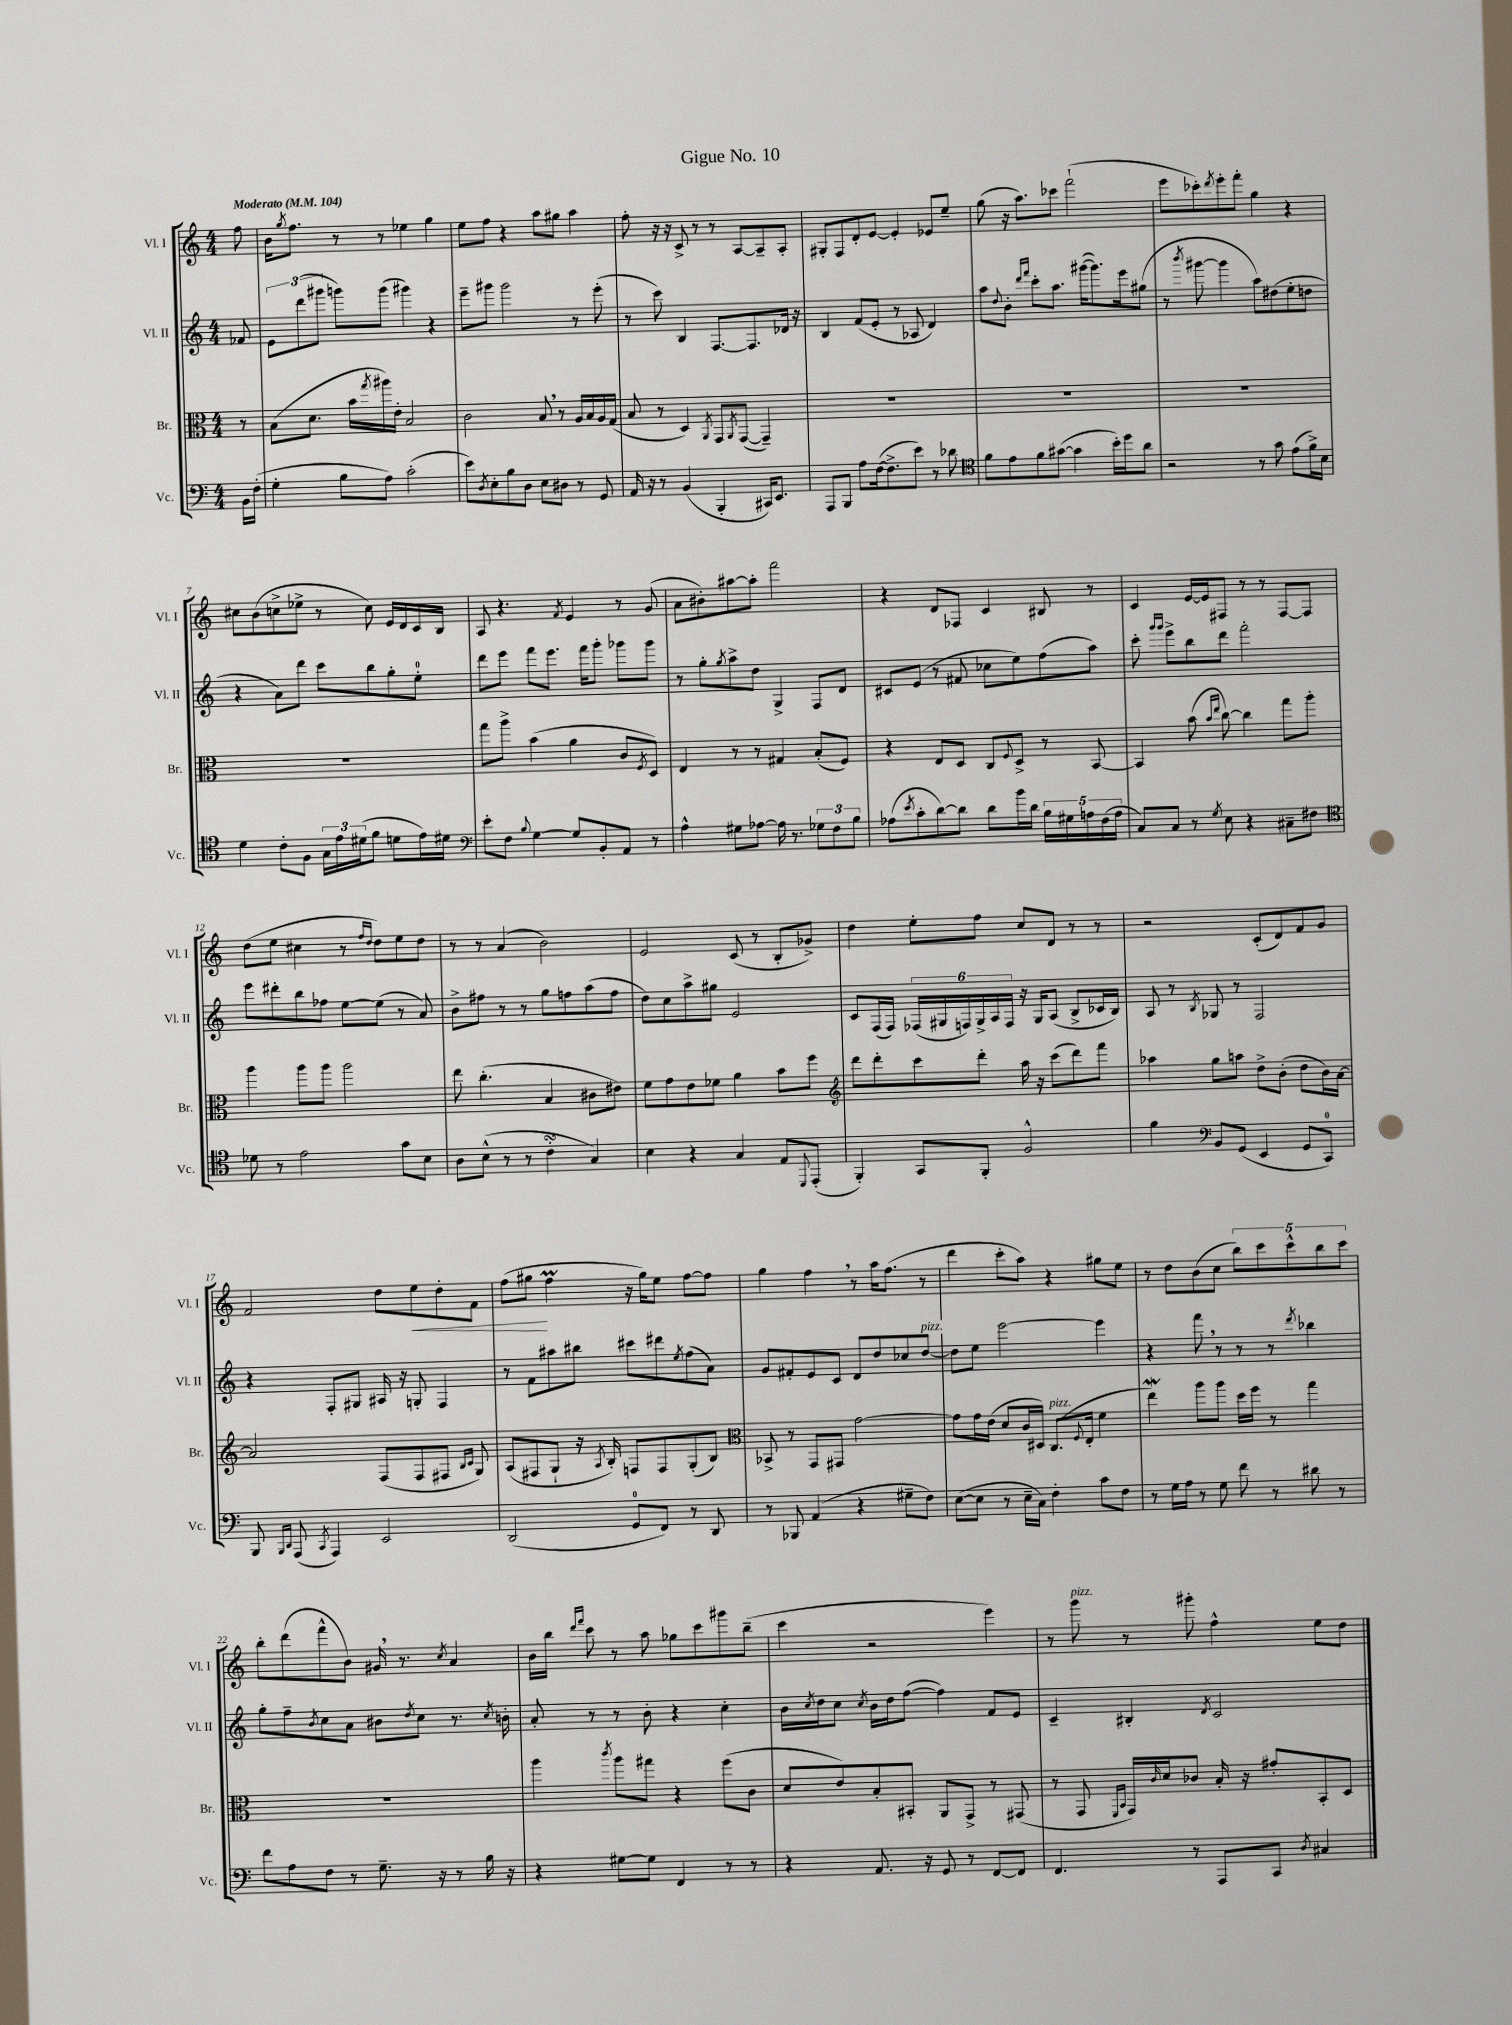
\header { title = "Gigue No. 10" }
<<
\new StaffGroup <<
\new Staff = "s0" \with { instrumentName = "Vl. I" shortInstrumentName = "Vl. I" } {
    \clef treble \key c \major \numericTimeSignature \time 4/4 \partial 8 \tempo "Moderato" 4 = 104
    f''8 |
    b'16 \acciaccatura { g''8 } f''8. r8 r8 ees''4 g''4 |
    e''8 f''8 r4 a''8 gis''8 a''4 |
    f''8-. r16 r16 c'8-> r8 r8 a8~ a8-- a8-. |
    gis8-. f8 d'8-. e'8~ e'4-. ees'8 e''8-- |
    g''8( r16 a''8.) ces'''8 f'''2-!( |
    e'''8 ces'''8-.) \acciaccatura { d'''8 } e'''8-. f'''8-. g''4 r4 |
    cis''8 b'8( c''8-> ees''8-> r8 c''8) e'16 d'16 c'16 b16 |
    a8 r4. \acciaccatura { f'8 } e'4 r8 g'8( |
    a'8 bis'8-.) ais''8~ ais''8-. f'''2 |
    r4 d'8 fes8 c'4 bis8 r8 |
    c'4 e'16~ e'16 fis8 r8 r8 fis8~ fis8 |
    d''8( e''8 cis''4 r8 \grace { f''16 d''16 } d''8) e''8 d''8 |
    r8 r8 a'4( b'2) |
    e'2 c'8( r8 b8-. ges'8->) |
    d''4 e''8-. f''8 c''8 d'8 r8 r8 |
    r2 c'8-.( d'8) f'8 g'8 |
    f'2 d''8 e''8\< d''8-. f'8 |
    f''8( gis''8\! f''4\prall r16 gis''16) e''8 f''8~ f''8 |
    g''4 f''4 \breathe r8 a''16 f''8.( r8 |
    d'''4 c'''8-. a''8) r4 gis''8 e''8 |
    r8 d''8 b'8( c''8 \tuplet 5/4 { b''8) c'''8 c'''8-^ b''8 c'''8 } |
    b''8-. d'''8( f'''8-^ b'8) gis'16 \breathe r8. \acciaccatura { c''8 } a'4 |
    b'16 b''16 \grace { d'''16 f'''16 } c'''8 r8 a''8 ges''8 c'''8 gis'''8 b''8--( |
    c'''4 r2 e'''4) |
    r8 g'''8^\markup { \italic "pizz." } r8 gis'''8-. f''4-^ e''8 d''8 \bar "|." |
}
\new Staff = "s1" \with { instrumentName = "Vl. II" shortInstrumentName = "Vl. II" } {
    \clef treble \key c \major \numericTimeSignature \time 4/4 \partial 8
    fes'8 |
    \tuplet 3/2 { e'8 d'''8( gis'''8 } g'''8) g'''8( gis'''4) r4 |
    e'''8-- gis'''8 gis'''2 r8 e'''8-.( |
    r8 c'''8) b4 f8.~ f8. des'16 r16 |
    b4 f'8( e'8-. r8 aes8 d'4) |
    a''8 \appoggiatura { d''8 } b'8-. \grace { d'''16 f'''16 } c'''8-. a''8. gis'''16~( gis'''8.) e'''16 gis''8( |
    r8 \acciaccatura { b'''8 } gis'''8~ gis'''4 a''8) dis''8( e''8-. d''8 |
    r4 a'8) d'''8 c'''8 b''8 g''8-. e''8-0-. |
    d'''8 e'''8 f'''8 e'''8. f'''16 g'''8-. ges'''8 ges'''8 |
    r8 g''8-. \acciaccatura { g''8 } a''8-> d''8 g4-> f8 d'8 |
    cis'8 e'8( r8 fis'8 ces''8 e''8) f''8( a''8) |
    c'''8-. \grace { g'''16 g'''16 } e'''8-> b''8 d'''8 f'''2-. |
    e'''8 dis'''8-. b''8 fes''8 e''8~ e''8( r8 a'8) |
    b'8-> fis''8 r8 r8 g''8 f''8 a''8( f''8 |
    d''8) c''8 a''8-> gis''8 e'2 |
    c'8 f16( f16) \tuplet 6/4 { fes16( gis16 f16) gis16-> a16 f16 } r16 gis16 a8( b8-> ces'16 b16) |
    a8 r8 \acciaccatura { b8 } ges8 r8 f2 |
    r4 f8-. gis8 ais16 r16 g8-. f4 |
    r8 f'8 ais''8 bis''8 cis'''8 dis'''8 \acciaccatura { e''8 } f''8( a'8) |
    g'8 fis'8-. e'8 c'8 d'8 d''8 ces''8 d''8~^\markup { \italic "pizz." } |
    d''8 e''8 e'''2~ e'''4 |
    r4 f'''8 \breathe r8 r8 r8 \acciaccatura { d'''8 } bes''4 |
    g''8-. f''8-- \acciaccatura { b'8 } c''8 a'8 bis'8 \acciaccatura { d''8 } c''8 r8. \acciaccatura { c''8 } b'16-. |
    a'8-. r8 r8 b'8-. r4 c''4-. |
    b'16 \acciaccatura { c''8 } d''16 c''8 \acciaccatura { c''8 } b'16 d''16 f''8~( f''4) f'8 e'8 |
    c'4-- bis4-. \acciaccatura { d'8 } c'2 \bar "|." |
}
\new Staff = "s2" \with { instrumentName = "Br." shortInstrumentName = "Br." } {
    \clef alto \key c \major \numericTimeSignature \time 4/4 \partial 8
    r8 |
    b8( d'8. b'16 \acciaccatura { g''8 } ais''16) e'16-. b2 |
    c'2 b8 \breathe r8 a16 b16 a16 g16( |
    b8 r8 d4) \acciaccatura { a,8 } g,8 \acciaccatura { a,8 } g,8~( g,4--) |
    R1 |
    R1 |
    R1 |
    R1 |
    g''8 a''8-> b'4( a'4 c'8 \acciaccatura { f8 } d8) |
    e4 r8 r8 gis4 b8-.( f8) |
    r4 e8 d8 c8 \appoggiatura { f8 } d8-> r8 b,8~ |
    b,4 b'8( \grace { b'16 e''16 } c''8~) c''4 g''8 a''8-. |
    a''4 a''8 a''8 a''2 |
    e''8 c''4.-.( b4 cis'8 eis'8) |
    f'8 g'8 e'8 fes'8 a'4 b'8 f''8 |
    \clef treble d'''8 d'''8-. c'''8 d'''8-. a''16 r16 c'''8( d'''8) f'''8 |
    aes''4 g''8 a''8 d''8-> b'8-.( d''8 b'16) a'16~ |
    a'2 f8( f8 fis8 \grace { b16 c'16 } g8) |
    a8( fis8 g8-! r16 \acciaccatura { a8 } b16-.) f8 f8 g8-.( b8) |
    \clef alto bes,8-> r8 g,8 gis,8 g'2~ |
    g'8 g'16 e'16( d'8 c'16 dis16) c8.^\markup { \italic "pizz." }( \appoggiatura { f8 } e16-. f'4 |
    e''4\mordent) a''8 a''8 d''16 f''16 r8 g''4 |
    R1 |
    a''4 \acciaccatura { c'''8 } a''8 gis''8 r4 f''8( c'8 |
    d'8 e'8) b8-. bis,8-. a,8 g,8-> r8 gis,8( |
    r8 g,8 \grace { f,16 b,16 } g,16) \grace { c'16 } d'16 ces'8 b16-. r16 gis'8-. b,8-. d8 \bar "|." |
}
\new Staff = "s3" \with { instrumentName = "Vc." shortInstrumentName = "Vc." } {
    \clef bass \key c \major \numericTimeSignature \time 4/4 \partial 8
    b,16 f16-.( |
    g4-. b8 a8) c'2-.( |
    e'8) \acciaccatura { d8 } e8-. b8 d8 e8 dis8 r8 g,8 |
    a,16 r16 r8 b,4( b,,4-. cis,16) e,8. |
    a,,8 b,,8 a8 f16~( f8.-> e'8) r8 des'8 |
    \clef tenor f'8 e'8 f'8 gis'8~( gis'4 b'16-.) d''16 a'8 |
    r2 r8 g'8 e'8( f'16->) b16 |
    d'4 c'8-. f8 \tuplet 3/2 { g16 e'16 dis'16( } f'8 d'8 e'16) dis'16 |
    \clef bass e'8-. f8 \appoggiatura { b8 } g4~ g8 b,8-. a,8 r8 |
    a4-^ gis8 aes8~ aes16 r8. \tuplet 3/2 { ges8 f8 b8 } |
    aes8( \acciaccatura { e'8 } c'8-. d'8~) d'8 d'8 b'16 d'16 \tuplet 5/4 { b16 gis16 a16 f16( a16 } |
    c8) c8 r8 \acciaccatura { g8 } e8 r4 cis8-- fis8 |
    \clef tenor des'8 r8 e'2 g'8 b8 |
    a8 b8-^( r8 r8 c'4-.\turn g4) |
    b4 r4 g4 e8 \appoggiatura { d,8 } e,8-.( |
    f,4-.) g,8 f,8-. f2-^ |
    f'4 \clef bass b,8 g,8( e,4 g,8 c,8-0) |
    b,,8 \grace { b,,16 d,16 } a,,8( \acciaccatura { c,8 } a,,4) e,2 |
    d,2( g,8-0 f,8) r8 d,8 |
    r8 bes,,8 a,4( r4 gis8-- f8) |
    e8~( e8 r8 e16-- c16) f4-. c'8 f8 |
    r8 g16 a16 r8 g8 f'8 r8 dis'8 r8 |
    f'8 a8 f8 r8 g8.-- r16 r8 b16 r16 |
    r4 gis8~ gis8 f,4 r8 r8 |
    r4 a,8. r16 g,8 r8 f,8~ f,8 |
    f,4. r8 a,,8 c,8 \acciaccatura { d8 } cis4 \bar "|." |
}
>>
>>
